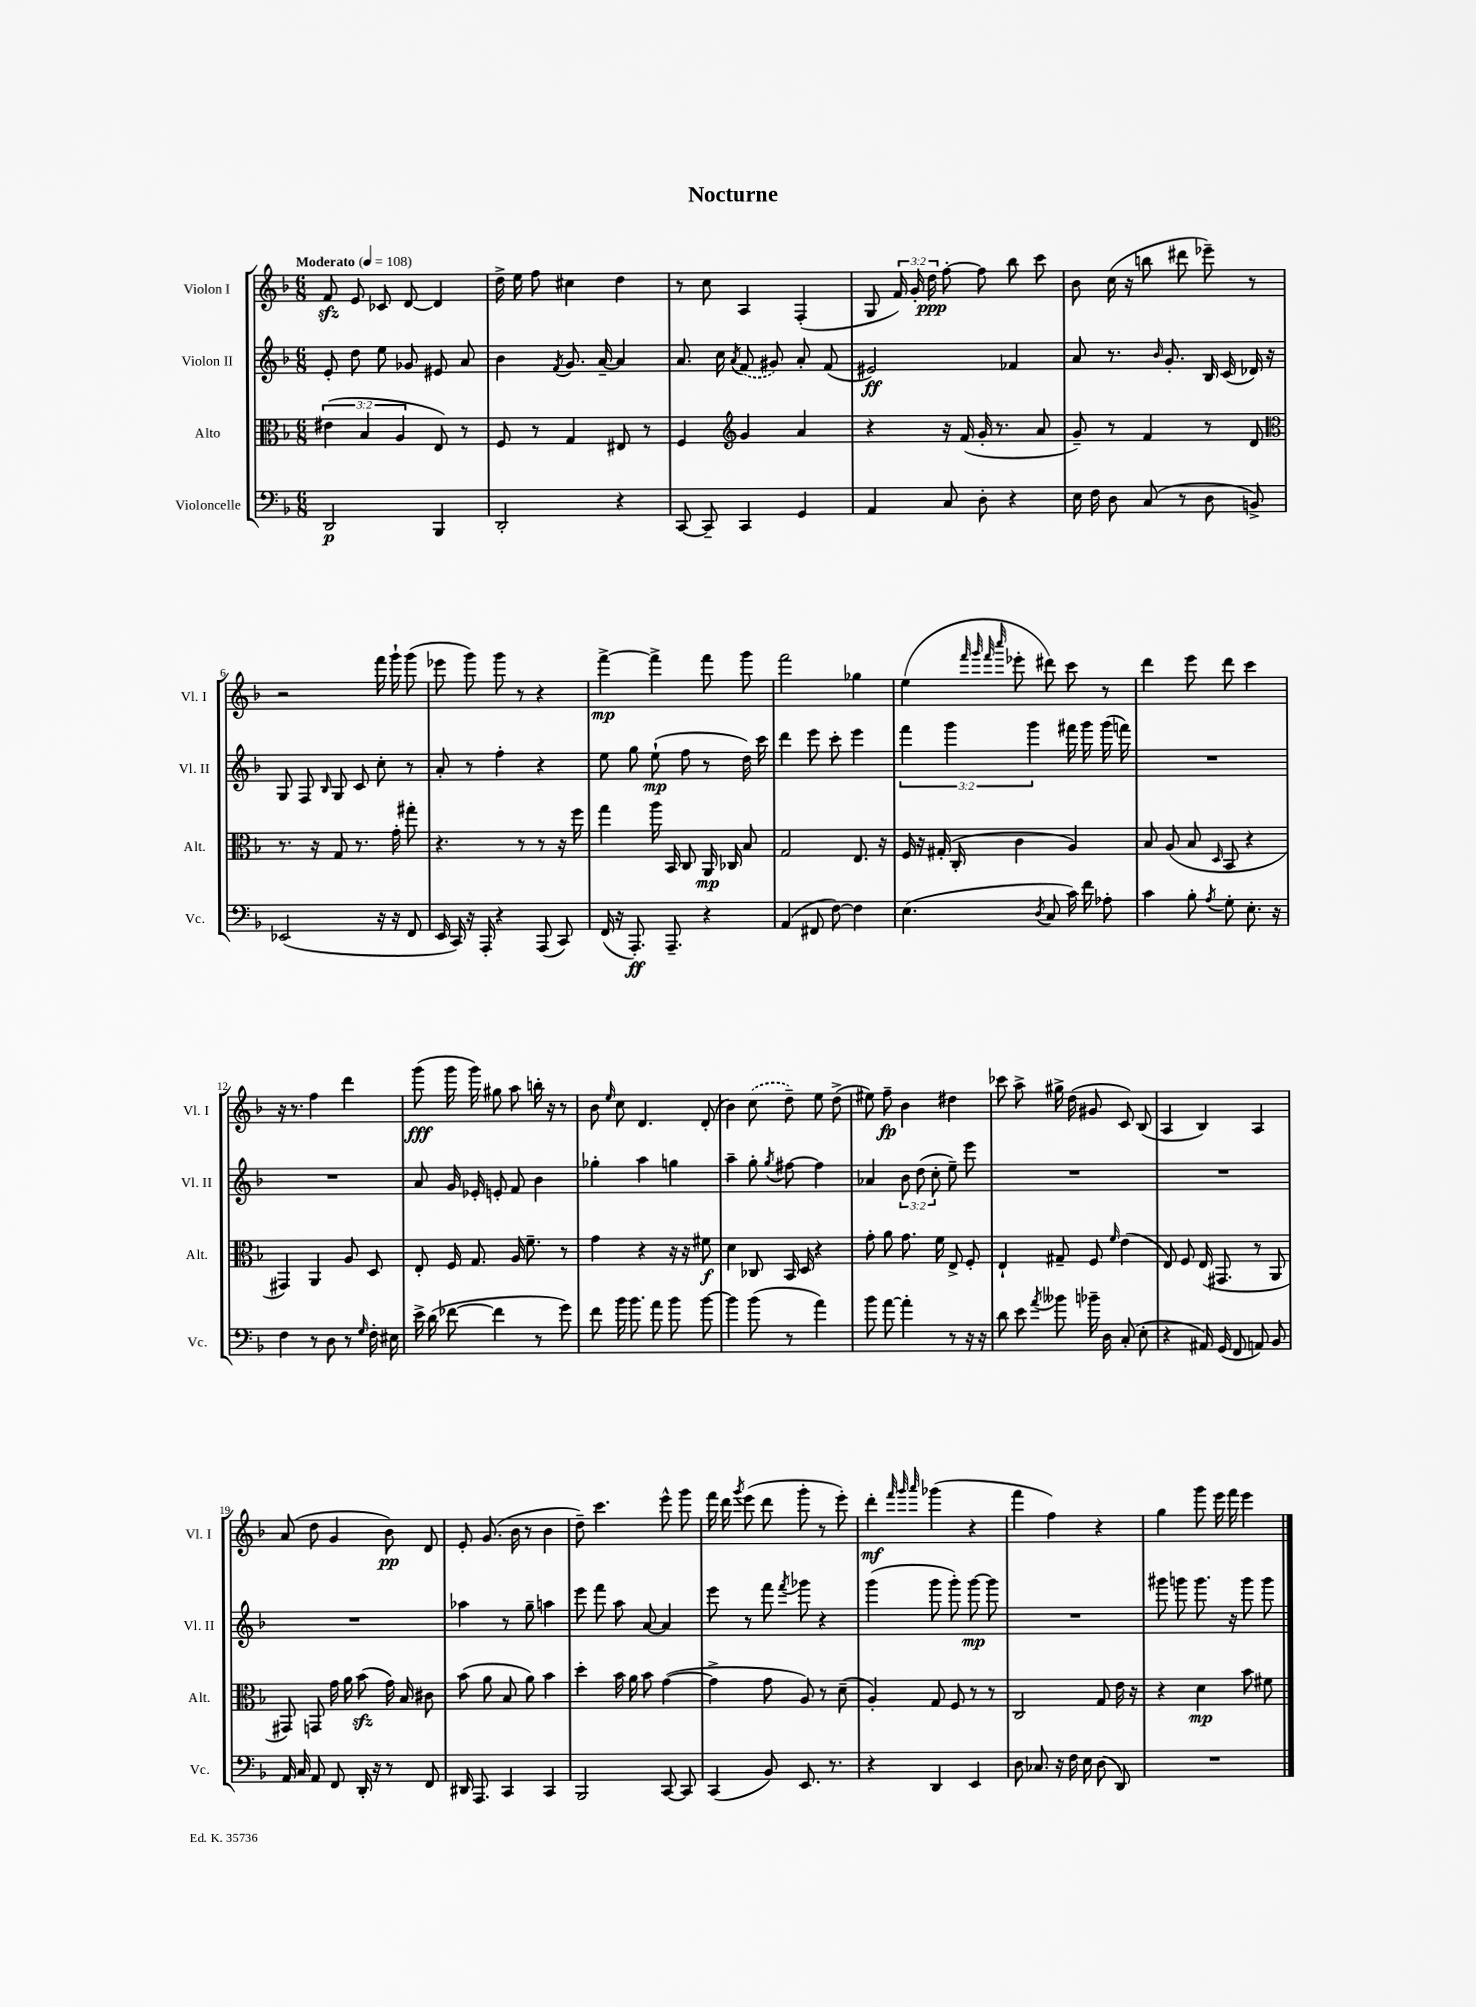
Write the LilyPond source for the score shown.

\header { title = "Nocturne" }
<<
\new StaffGroup <<
\new Staff = "s0" \with { instrumentName = "Violon I" shortInstrumentName = "Vl. I" } {
    \clef treble \key f \major \numericTimeSignature \time 6/8 \override Staff.TupletNumber.text = #tuplet-number::calc-fraction-text \tempo "Moderato" 4 = 108
    \autoBeamOff f'8\sfz e'8 ces'8 d'8~ d'4 |
    d''16-> e''16 f''8 cis''4 d''4 |
    r8 c''8 a4 f4-.( |
    g8 \tuplet 3/2 { f'16) g'16-. d''16\ppp } f''8~-. f''8 bes''8 c'''8 |
    bes'8 c''16( r16 b''8 dis'''8 ees'''8--) r8 |
    r2 f'''16 g'''16-! g'''8( |
    ees'''8 g'''8) g'''8 r8 r4 |
    f'''4~->\mp f'''4-> f'''8 g'''8 |
    f'''2 ges''4 |
    e''4( \grace { f'''32 g'''32 f'''32 c''''32 } ees'''8-. dis'''8) c'''8 r8 |
    d'''4 e'''8 d'''8 c'''4 |
    r16 r8. f''4 d'''4 |
    g'''8\fff( g'''16 g'''16) gis''8 a''8 b''16-. r16 r8 |
    bes'8 \grace { e''16 } c''8 d'4. d'8-.( |
    bes'4) \once \slurDashed c''8( d''8--) e''8 d''8->( |
    eis''8) f''8--\fp bes'4 dis''4 |
    ces'''8 a''8-> gis''16-> d''16( gis'8 c'8) bes8( |
    a4 bes4) a4 |
    a'8( d''8 g'4 bes'8\pp) d'8 |
    e'8-. g'8.( bes'16 r8 bes'4 |
    d''8--) c'''4. e'''8-^ g'''8 |
    f'''16 d'''16 \acciaccatura { g'''8 } e'''8( d'''8 g'''8-. r8 e'''8-.) |
    d'''4-.\mf \grace { f'''32 g'''32 a'''32 } ges'''4( r4 |
    f'''4 f''4) r4 |
    g''4 g'''8 e'''16 f'''16 e'''4 \bar "|." |
}
\new Staff = "s1" \with { instrumentName = "Violon II" shortInstrumentName = "Vl. II" } {
    \clef treble \key f \major \numericTimeSignature \time 6/8 \override Staff.TupletNumber.text = #tuplet-number::calc-fraction-text
    \autoBeamOff e'8-. d''8 e''8 ges'8 eis'8 a'8 |
    bes'4 \acciaccatura { f'8 } g'8. a'16~-- a'4 |
    a'8. c''16 \acciaccatura { a'8 } \once \slurDashed f'8( gis'8) a'8-. f'8( |
    eis'2\ff) fes'4 |
    a'8 r8. \grace { bes'16 } g'8.-. bes16 c'16( des'16) r16 |
    g8 f8 \grace { bes16 } g8 c'8 c''8-. r8 |
    a'8-. r8 f''4-. r4 |
    e''8 g''8 e''8-!\mp( f''8 r8 d''16) c'''16 |
    d'''4 e'''8 c'''8-. e'''4 |
    \tuplet 3/2 { f'''4 g'''4 g'''4 } fis'''16 g'''16 g'''16( f'''16) |
    R2. |
    R2. |
    a'8 g'16 ees'16-. e'8-. f'8 bes'4 |
    ges''4-. a''4 g''4 |
    a''4-- g''8-. \acciaccatura { g''8 } fis''8~ fis''4 |
    aes'4 \tuplet 3/2 { bes'8 d''8( c''8-. } e''8--) e'''8 |
    R2. |
    R2. |
    R2. |
    aes''4 r8 g''8-- a''4 |
    e'''8 f'''8 a''8 a'8~ a'4 |
    e'''8 r8 f'''8 \acciaccatura { f'''8 } ges'''8 r4 |
    g'''4( g'''8 g'''8-.) g'''8~\mp g'''8 |
    R2. |
    gis'''8 g'''8 g'''8. r16 g'''8 g'''8 \bar "|." |
}
\new Staff = "s2" \with { instrumentName = "Alto" shortInstrumentName = "Alt." } {
    \clef alto \key f \major \numericTimeSignature \time 6/8 \override Staff.TupletNumber.text = #tuplet-number::calc-fraction-text
    \autoBeamOff \tuplet 3/2 { eis'4( bes4 a4 } e8) r8 |
    f8 r8 g4 eis8 r8 |
    f4 \clef treble g'4 a'4 |
    r4 r16 f'16( g'16-. r8. a'8 |
    g'8--) r8 f'4 r8 d'8 |
    \clef alto r8. r16 g8 r8. g'16-. gis''8-. |
    r4. r8 r8 r16 f''16 |
    g''4 a''16 bes,16 c8 a,16\mp ces16 bes8 |
    g2 e8. r16 |
    f16 r16 gis16-.( c16-. c'4 a4) |
    bes8 a8( bes8 \grace { d16 } bes,8 r4 |
    gis,4) a,4 a8 d8 |
    e8-. f16 g8. a16 f'8.-- r8 |
    g'4 r4 r16 r16 fis'8\f |
    d'4 ces8 bes,16 d16 r4 |
    g'8-. a'8 g'8. f'16 e8-> f8-. |
    e4-! gis8-- f8 \grace { f'16 } e'4( |
    e8) f8 e16( gis,8. r8 a,8 |
    gis,8) g,8 g'16 a'16 bes'8\sfz( g'16) bes16 cis'8 |
    bes'8( a'8 bes8 a'8) bes'4 |
    d''4-. bes'16 a'16 bes'8 g'4~( |
    g'4-> g'8 a8) r8 d'8--( |
    a4-.) g8 f8 r8 r8 |
    c2 g8 e'16 r16 |
    r4 d'4\mp bes'8 fis'8 \bar "|." |
}
\new Staff = "s3" \with { instrumentName = "Violoncelle" shortInstrumentName = "Vc." } {
    \clef bass \key f \major \numericTimeSignature \time 6/8
    \autoBeamOff d,2\p bes,,4 |
    d,2-. r4 |
    c,8~ c,8-- c,4 g,4 |
    a,4 c8 d8-. r4 |
    e16 f16 d8 c8( r8 d8 b,8->) |
    ees,2( r16 r16 f,8 |
    e,16 c,16) r16 a,,16-. r4 a,,8( c,8) |
    f,16( r16 a,,8.-.\ff) a,,8.-- r4 |
    a,4( fis,8 f8~) f4 |
    e4.( \acciaccatura { d8 } c8 c'16) f'16 aes8-. |
    c'4 bes8-. \acciaccatura { a8 } g8-. e8.-. r16 |
    f4 r8 d8 r8 \grace { g16 } f16-. eis16 |
    e'16-> d'16( fes'8~ fes'4 r8 g'8) |
    f'8 bes'16 bes'8. a'8 bes'8 bes'8~ |
    bes'4 bes'8( r8 a'4) |
    bes'8 a'8~ a'4-. r8 r16 r16 |
    d'8 e'8 \acciaccatura { a'8 } beses'8 bes'16-- d16 c8-.( e8-. |
    r4 ais,16) g,16( f,8 a,8) bes,8 |
    a,16 c16 a,8 f,8 d,16-. r16 r8 f,8 |
    dis,16 a,,8. c,4 c,4 |
    bes,,2 c,8~ c,8 |
    c,4( bes,8) e,8. r8. |
    r4 d,4 e,4 |
    d8 ces8. r16 f16 e16 d8( d,8) |
    R2. \bar "|." |
}
>>
>>
